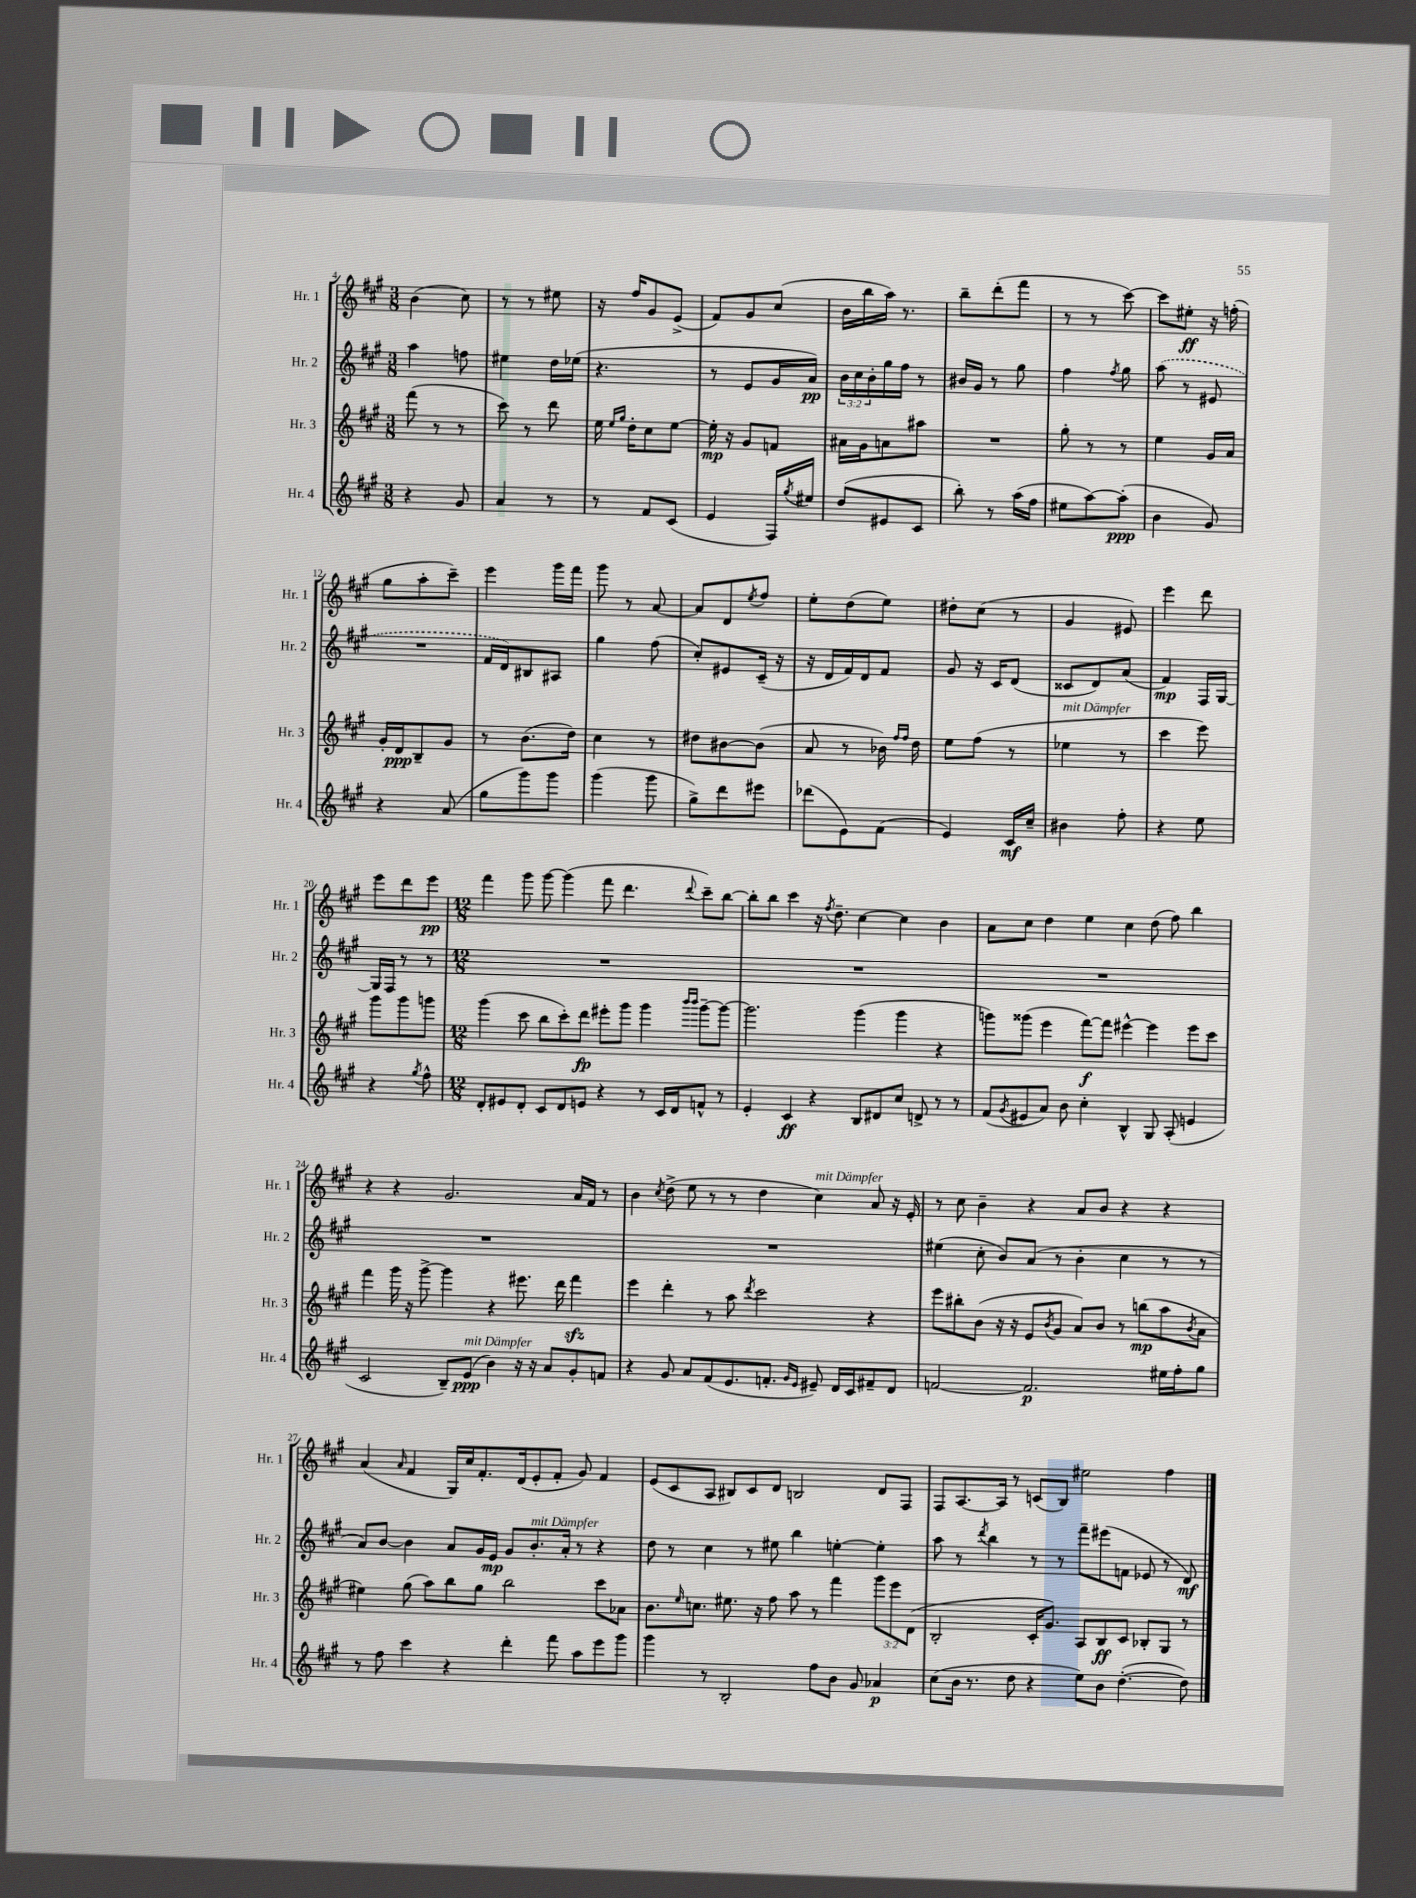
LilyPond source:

<<
\new StaffGroup <<
\new Staff = "s0" \with { instrumentName = "Hr. 1" shortInstrumentName = "Hr. 1" } {
    \clef treble \key a \major \numericTimeSignature \time 3/8
    b'4( cis''8) |
    r8 r8 eis''8 |
    r16 fis''16 gis'8 e'8->( |
    fis'8) gis'8 cis''8( |
    b'16 b''16 a''16) r8. |
    b''8-- d'''8-.( fis'''8 |
    r8 r8 cis'''8~) |
    cis'''8 eis''8-.\ff r16 f''16-.( |
    gis''8 a''8-. cis'''8--) |
    e'''4 gis'''16 fis'''16 |
    gis'''8 r8 a'8~ |
    a'8 d'8 \acciaccatura { e''8 } fis''8 |
    e''8-. d''8( e''8) |
    dis''8-. cis''8( r8 |
    gis'4 eis'8) |
    e'''4 d'''8 |
    e'''8 d'''8 e'''8\pp |
    \numericTimeSignature \time 12/8 fis'''4 gis'''8 gis'''8~ gis'''4( fis'''8 d'''4. \appoggiatura { d'''8 } cis'''8--) b''8~ |
    b''8-. b''8 cis'''4 r16 \acciaccatura { fis''8 } d''8.-- cis''4~ cis''4 b'4 |
    a'8 cis''8 d''4 e''4 cis''4 d''8( fis''8) b''4 |
    r4 r4 gis'2. a'16 fis'16 r8 |
    b'4 \acciaccatura { cis''8 } d''8->( e''8 r8 r8 d''4 cis''4^\markup { \italic "mit Dämpfer" }) a'8 r16 e'16-. |
    r8 cis''8 b'4-- r4 a'8 b'8 r4 r4 |
    a'4( \grace { a'16 } fis'4 gis16) cis''16 fis'8.-. d'16( e'8-. fis'8-. gis'8) fis'4 |
    e'8( cis'8 a8 bis8) cis'8 d'8 b2 d'8 fis8 |
    fis8 a8.~ a16 r8 c'8( b8) eis''2 fis''4 \bar "|." |
}
\new Staff = "s1" \with { instrumentName = "Hr. 2" shortInstrumentName = "Hr. 2" } {
    \clef treble \key a \major \numericTimeSignature \time 3/8 \override Staff.TupletNumber.text = #tuplet-number::calc-fraction-text
    a''4 f''8 |
    eis''4 d''16 ees''16( |
    r4. |
    r8 e'8 gis'16 a'16\pp) |
    \tuplet 3/2 { b'16 cis''16 b'16-. } gis''16 fis''16 r8 |
    bis'16 gis'16 r8 gis''8 |
    fis''4 \acciaccatura { fis''8 } gis''8 |
    \once \slurDashed a''8( r8 eis'8 |
    R4. |
    fis'16 d'16) bis8 ais8 |
    gis''4 fis''8( |
    cis''8-.) eis'8 cis'16--( r16 |
    r16 d'16 fis'16) d'16 fis'8 |
    gis'8 r16 cis'16 d'8( |
    cisis'8 d'8) a'8( |
    fis'4\mp) fis16 gis16~ |
    gis16 fis16 r8 r8 |
    \numericTimeSignature \time 12/8 R1. |
    R1. |
    R1. |
    R1. |
    R1. |
    eis''4( cis''8-. b'8) a'8( r8 b'4-. cis''4 r8 r8 |
    a'8) b'8~ b'4 a'8 gis'16 e'16\mp gis'8 b'8.-.^\markup { \italic "mit Dämpfer" } a'16-. r8 r4 |
    d''8 r8 cis''4 r8 eis''8 b''4 e''4~-. e''4-. |
    a''8 r8 \acciaccatura { d'''8 } b''4 r8 r8 fis'''8-- eis'''8( f'8 ees'8 r8 d'8\mf) \bar "|." |
}
\new Staff = "s2" \with { instrumentName = "Hr. 3" shortInstrumentName = "Hr. 3" } {
    \clef treble \key a \major \numericTimeSignature \time 3/8 \override Staff.TupletNumber.text = #tuplet-number::calc-fraction-text
    fis'''8( r8 r8 |
    cis'''8) r8 d'''8 |
    e''16 \grace { e''16 gis''16 } d''16-. cis''8 e''8~ |
    e''16-.\mp r16 gis'8 f'8 |
    ais'16 gis'16 a'8 ais''8 |
    R4. |
    gis''8-. r8 r8 |
    e''4 gis'16 a'16 |
    gis'16-. d'16\ppp b8-- gis'8 |
    r8 b'8.( d''16) |
    cis''4 r8 |
    dis''8 bis'8~ bis'8( |
    a'8 r8 bes'16) \grace { fis''16 fis''16 } d''16 |
    e''8 fis''8( r8 |
    ees''4^\markup { \italic "mit Dämpfer" } r8 |
    cis'''4 e'''8) |
    gis'''8 gis'''8 g'''8 |
    \numericTimeSignature \time 12/8 gis'''4( cis'''8 b''8 cis'''8-.) d'''8\fp eis'''8-. gis'''8 gis'''4 \grace { b'''16 b'''16 } gis'''8~-- gis'''8~ |
    gis'''2. gis'''4( gis'''4 r4 |
    g'''8) gisis'''8( e'''4 fis'''8~\f) fis'''8 eis'''4~-^ eis'''4 eis'''8 cis'''8 |
    fis'''4 gis'''16 r16 gis'''8~-> gis'''4 r4 eis'''8. d'''16 fis'''4\sfz |
    e'''4 d'''4-. r8 a''8 \acciaccatura { d'''8 } cis'''2 r4 |
    e'''8 bis''8-. b'8( r16 r16 e'8 \acciaccatura { b'8 } gis'8 a'8) b'8 r8 b''8\mp( a''8 \acciaccatura { b'8 } a'8 |
    eis''4) gis''8( a''8) b''8 gis''8 b''2 cis'''8 aes'8 |
    b'8. \grace { e''16 } c''8. eis''8. r16 fis''8 a''8 r8 fis'''4 \tuplet 3/2 { gis'''8 e'''8 d'8( } |
    b2-. cis'16-. gis'8.) a8 b8\ff cis'8 bes8-. gis8 r8 \bar "|." |
}
\new Staff = "s3" \with { instrumentName = "Hr. 4" shortInstrumentName = "Hr. 4" } {
    \clef treble \key a \major \numericTimeSignature \time 3/8
    r4 gis'8 |
    a'4 r8 |
    r8 fis'8 cis'8( |
    e'4 fis16) \acciaccatura { gis''8 } eis''16 |
    d''8( eis'8 cis'8 |
    b''8-.) r8 a''16( fis''16 |
    eis''8 a''8~) a''8-.\ppp( |
    b'4 gis'8) |
    r4 a'8( |
    gis''8 gis'''8) gis'''8 |
    gis'''4( gis'''8 |
    gis''8->) d'''8 eis'''8 |
    des'''8( e'8) fis'8( |
    e'4) cis'16\mf cis''16-- |
    bis'4 fis''8-. |
    r4 e''8 |
    r4 \acciaccatura { gis''8 } fis''8-^ |
    \numericTimeSignature \time 12/8 d'8-. eis'8 d'8-. cis'8 d'8 e'8 r4 r8 cis'16 d'16 f'8-^ r8 |
    e'4-. cis'4\ff r4 b8 dis'8 cis''8 d'8-> r8 r8 |
    fis'8( \acciaccatura { gis'8 } eis'8 a'8) b'8 cis''4-. b4-^ gis8 a8-.( e'4 |
    cis'2 b8--) e'8\ppp^\markup { \italic "mit Dämpfer" }( b'4) r16 r16 a'8 gis'8-. f'8 |
    r4 gis'8 a'8 fis'8( e'8. f'8.-. \grace { gis'16 e'16 } eis'8--) d'16 cis'16 fis'8-- d'8 |
    f'2~ f'2.\p eis''16 fis''16-. gis''8 |
    r8 fis''8 cis'''4 r4 d'''4-. fis'''8 a''8 e'''8 gis'''8 |
    gis'''4 r8 b2-. fis''8 b'8 gis'8 aes'4\p |
    cis''8( b'16 r8. d''8 r4 e''8) b'8 d''4.~-.( d''8) \bar "|." |
}
>>
>>
\layout { \context { \Score currentBarNumber = #4 } }
